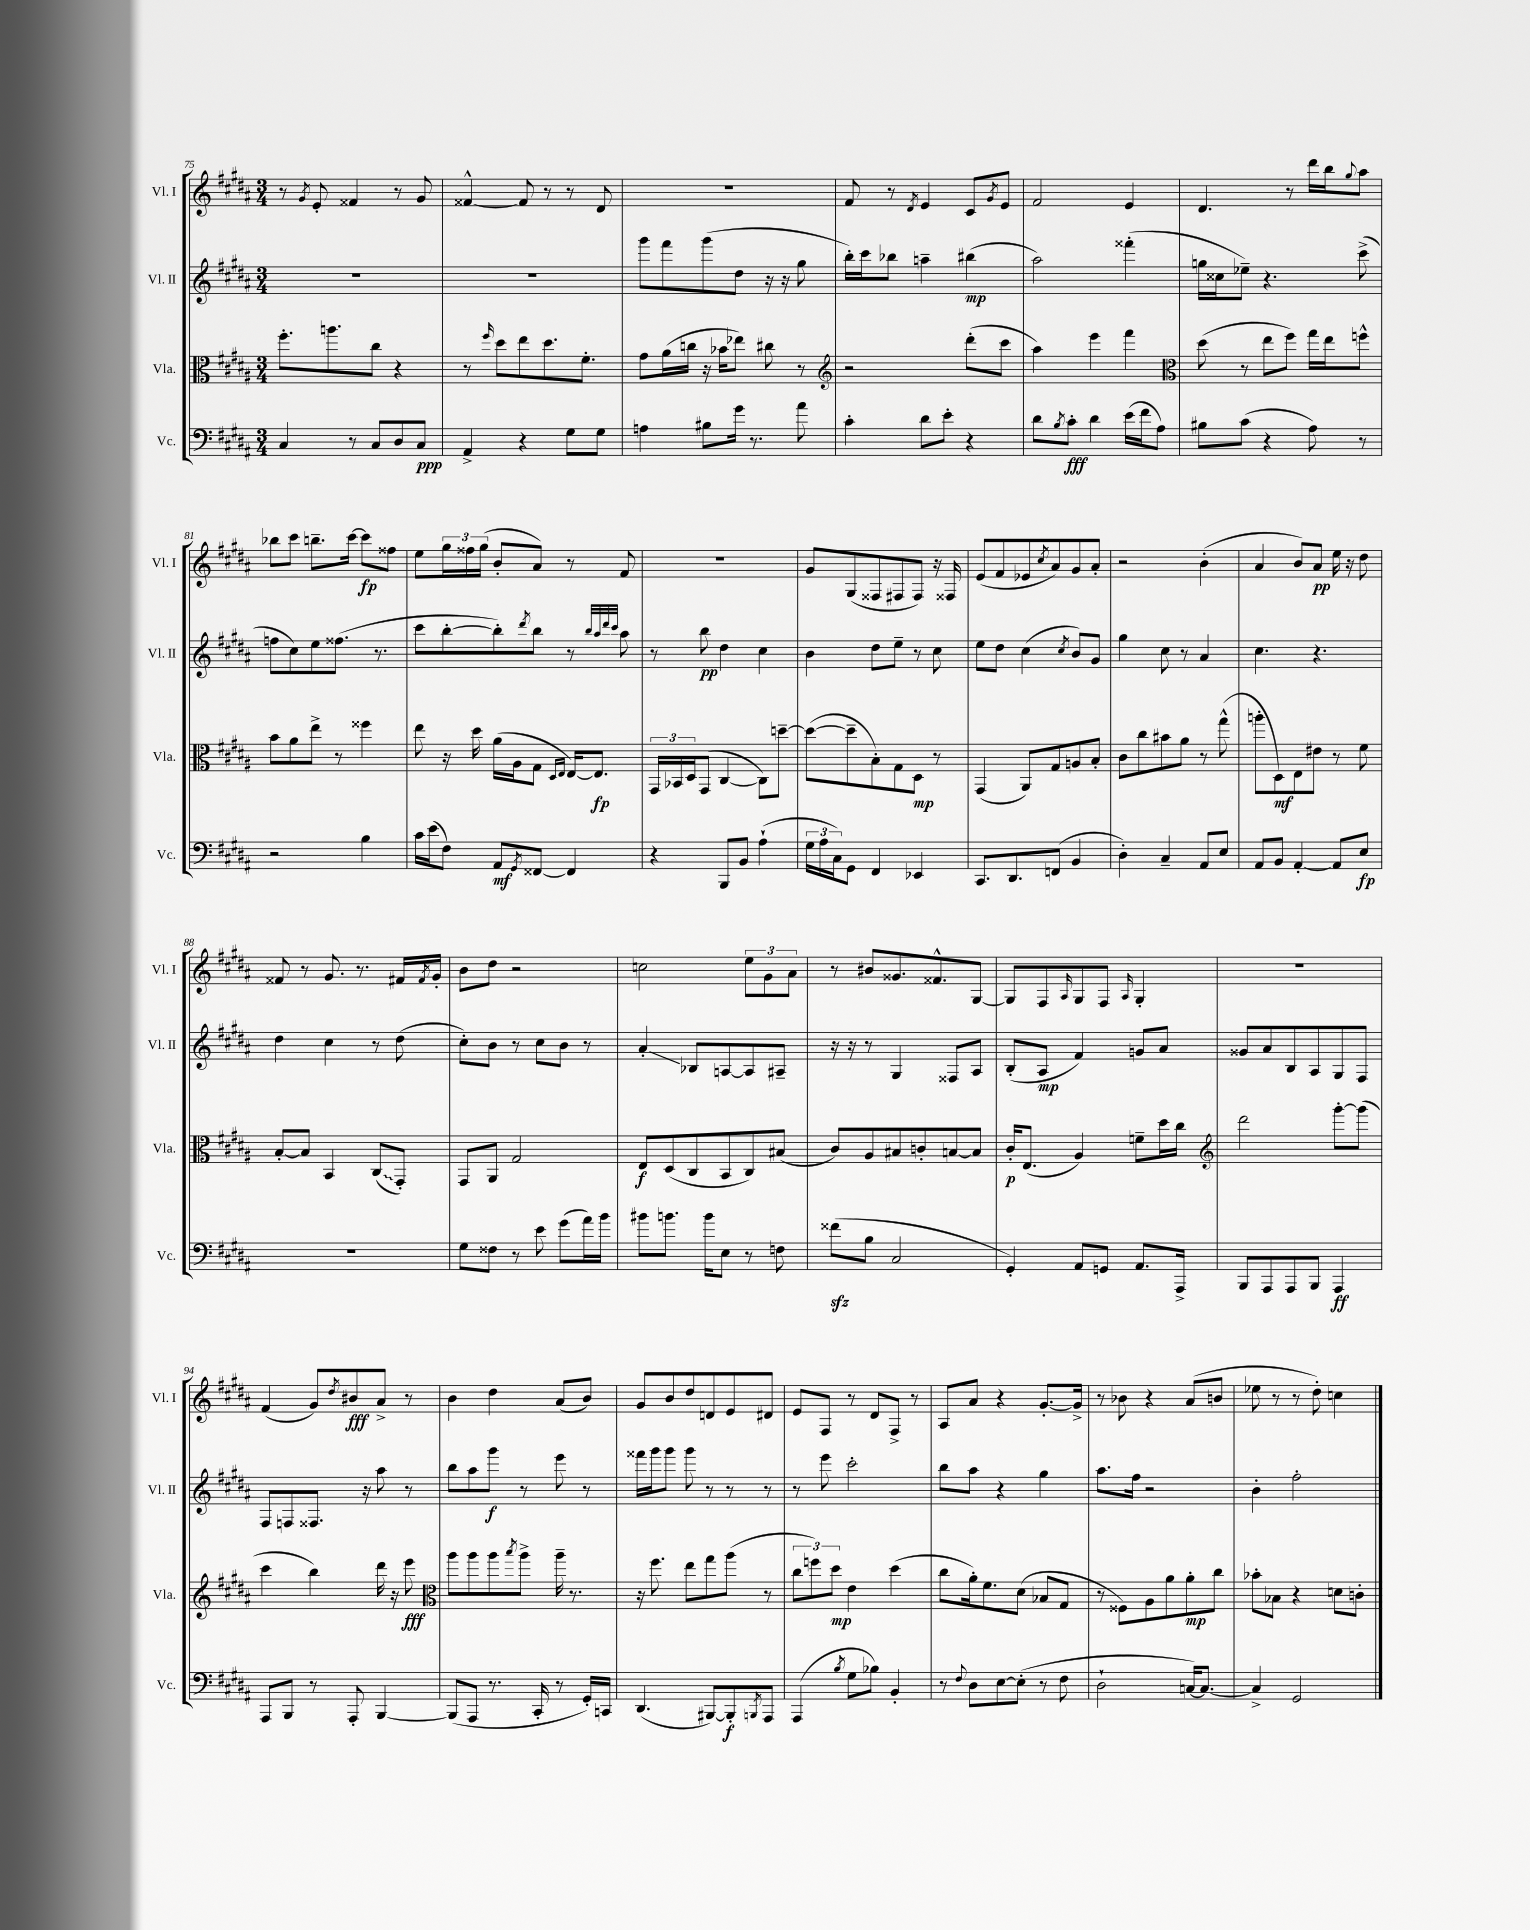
<<
\new StaffGroup <<
\new Staff = "s0" \with { instrumentName = "Vl. I" shortInstrumentName = "Vl. I" } {
    \clef treble \key b \major \numericTimeSignature \time 3/4
    r8 \acciaccatura { gis'8 } e'8-. fisis'4 r8 gis'8 |
    fisis'4~-^ fisis'8 r8 r8 dis'8 |
    R2. |
    fis'8 r8 \acciaccatura { dis'8 } e'4 cis'8 \acciaccatura { gis'8 } e'8 |
    fis'2 e'4 |
    dis'4. r8 dis'''16 b''16 \appoggiatura { gis''8 } ais''8 |
    bes''8 cis'''8 b''8.-- cis'''16~ cis'''8\fp fisis''8 |
    e''8 \tuplet 3/2 { gis''16 fisis''16 gis''16( } b'8-. ais'8) r8 fis'8 |
    R2. |
    gis'8 gis8( fisis8 fis8 fis8) r16 fisis16 |
    e'8( fis'8 ees'8 \acciaccatura { cis''8 } ais'8) gis'8 ais'8-. |
    r2 b'4-.( |
    ais'4 b'8) ais'8\pp e''16 r16 dis''8 |
    fisis'8 r8 gis'8. r8. fis'16 \acciaccatura { fis'8 } gis'16-. |
    b'8 dis''8 r2 |
    c''2 \tuplet 3/2 { e''8 gis'8 ais'8 } |
    r8 bis'8 gisis'8. fisis'8.-^ gis8~ |
    gis8 fis8 \grace { ais16 } gis8 fis8 \grace { ais16 } gis4-. |
    R2. |
    fis'4( gis'8) \acciaccatura { dis''8 } bis'8\fff ais'8-> r8 |
    b'4 dis''4 ais'8( b'8) |
    gis'8 b'8 dis''8 d'8 e'8 dis'8 |
    e'8 fis8 r8 dis'8 fis8-> r8 |
    ais8 ais'8 r4 gis'8.~-. gis'16-> |
    r8 bes'8 r4 ais'8( b'8 |
    ees''8 r8 r8 dis''8-.) c''4 \bar "|." |
}
\new Staff = "s1" \with { instrumentName = "Vl. II" shortInstrumentName = "Vl. II" } {
    \clef treble \key b \major \numericTimeSignature \time 3/4
    R2. |
    R2. |
    gis'''8 fis'''8 gis'''8( dis''8 r16 r16 gis''8 |
    b''16-.) cis'''16 bes''8 a''4-- bis''4\mp( |
    ais''2) fisis'''4-.( |
    g''16 cisis''16 ees''8--) r4. cis'''8->( |
    f''8 cis''8) e''8 fisis''8.( r8. |
    cis'''8 b''8~-. b''8-.) \acciaccatura { dis'''8 } b''8 r8 \grace { b''32 ais''32 dis'''32 cis'''32 } ais''8 |
    r8 b''8\pp dis''4 cis''4 |
    b'4 dis''8 e''8-- r8 cis''8 |
    e''8 dis''8 cis''4( \acciaccatura { cis''8 } b'8) gis'8 |
    gis''4 cis''8 r8 ais'4 |
    cis''4. r4. |
    dis''4 cis''4 r8 dis''8( |
    cis''8-.) b'8 r8 cis''8 b'8 r8 |
    ais'4-.\glissando bes8 a8~ a8 ais8-- |
    r16 r16 r8 gis4 fisis8 ais8 |
    b8-.( ais8\mp fis'4) g'8 ais'8 |
    gisis'8 ais'8 b8 ais8 gis8 fis8 |
    fis8 f8 fisis8. r16 ais''8 r8 |
    b''8 ais''8 gis'''8\f r8 e'''8 r8 |
    fisis'''16 gis'''16 gis'''8 gis'''8 r8 r8 r8 |
    r8 e'''8 cis'''2-. |
    b''8 ais''8 r4 gis''4 |
    ais''8. fis''16 r2 |
    b'4-. fis''2-. \bar "|." |
}
\new Staff = "s2" \with { instrumentName = "Vla." shortInstrumentName = "Vla." } {
    \clef alto \key b \major \numericTimeSignature \time 3/4
    fis''8.-. a''8. cis''8 r4 |
    r8 \grace { fis''16 } dis''8 e''8 dis''8. fis'8.-. |
    gis'8 ais'16( c''16 r16 bes'16 ees''8) cis''8 r8 |
    \clef treble r2 dis'''8-.( cis'''8 |
    ais''4) e'''4 fis'''4 |
    \clef alto dis''8( r8 e''8 fis''8) gis''16 e''16 f''8-^ |
    b'8 ais'8 e''8-> r8 fisis''4 |
    e''8 r16 dis''16 ais'16( ais16 gis8 \grace { dis16 e16 } e16~) e8.\fp |
    \tuplet 3/2 { gis,16 bes,16 dis16 } gis,8( cis4~ cis8) d''8~-- |
    d''8~( d''8-- b8-.) gis8 dis8\mp r8 |
    gis,4( ais,8) gis8 a8 b8-. |
    cis'8 cis''8 bis'8 ais'8 r8 gis''8-^( |
    a''8-. dis8\mf) e8 eis'8 r8 fis'8 |
    b8~-. b8 b,4 \once \override Glissando.style = #'zigzag cis8\glissando( gis,8-.) |
    gis,8 ais,8 gis2 |
    e8\f dis8( cis8 b,8 cis8) bis8( |
    cis'8) ais8 bis8 c'8-. b8~ b8 |
    cis'16-.\p e8.( ais4) f'8-- dis''16 cis''16 |
    \clef treble dis'''2 gis'''8~-. gis'''8( |
    cis'''4 b''4) dis'''16 r16 e'''8\fff |
    \clef alto ais''8 ais''8 ais''8 \acciaccatura { b''8 } ais''8-> ais''16-- r8. |
    r16 fis''8. e''8 gis''8 ais''8( r8 |
    \tuplet 3/2 { cis''8 f''8) dis''8\mp } e'4 dis''4( |
    cis''8 ais'16-.) fis'8. dis'8( bes8 gis8 |
    r8 fisis8) ais8 ais'8 ais'8-.\mp cis''8 |
    bes'8-. bes8 r4 d'8 c'8-. \bar "|." |
}
\new Staff = "s3" \with { instrumentName = "Vc." shortInstrumentName = "Vc." } {
    \clef bass \key b \major \numericTimeSignature \time 3/4
    cis4 r8 cis8 dis8 cis8\ppp |
    ais,4-> r4 gis8 gis8 |
    a4 bis8 gis'16 r8. ais'8 |
    cis'4-. dis'8 e'8-. r4 |
    dis'8 \acciaccatura { b8 } cis'8-.\fff dis'4 e'16( fis'16 ais8) |
    bis8 cis'8( r4 ais8) r8 |
    r2 b4 |
    cis'16 e'16( fis8) ais,8\mf \acciaccatura { gis,8 } fisis,8~ fisis,4 |
    r4 b,,8 b,8 ais4-!( |
    \tuplet 3/2 { gis16 ais16 cis16) } gis,8 fis,4 ees,4 |
    cis,8. dis,8. f,8( b,4 |
    dis4-.) cis4-- ais,8 e8 |
    ais,8 b,8 ais,4~-. ais,8 e8\fp |
    R2. |
    gis8 fisis8 r8 e'8 gis'8( ais'16) b'16 |
    bis'8 b'8. b'16 e8 r8 f8 |
    fisis'8\sfz( b8 cis2 |
    gis,4-.) ais,8 g,8 ais,8. ais,,16-> |
    b,,8 ais,,8 ais,,8 b,,8 ais,,4\ff |
    ais,,8 b,,8 r8 ais,,8-. b,,4~ |
    b,,8( ais,,8 r8. cis,16-. r8 gis,16-.) c,16 |
    dis,4.( bis,,8~) bis,,8-.\f \acciaccatura { b,,8 } ais,,8 |
    ais,,4( \acciaccatura { b8 } gis8 bes8) b,4-. |
    r8 \appoggiatura { fis8 } dis8 e8~ e8-.( r8 fis8 |
    dis2-! c16~) c8.~ |
    c4-> gis,2 \bar "|." |
}
>>
>>
\layout { \context { \Score currentBarNumber = #75 } }
